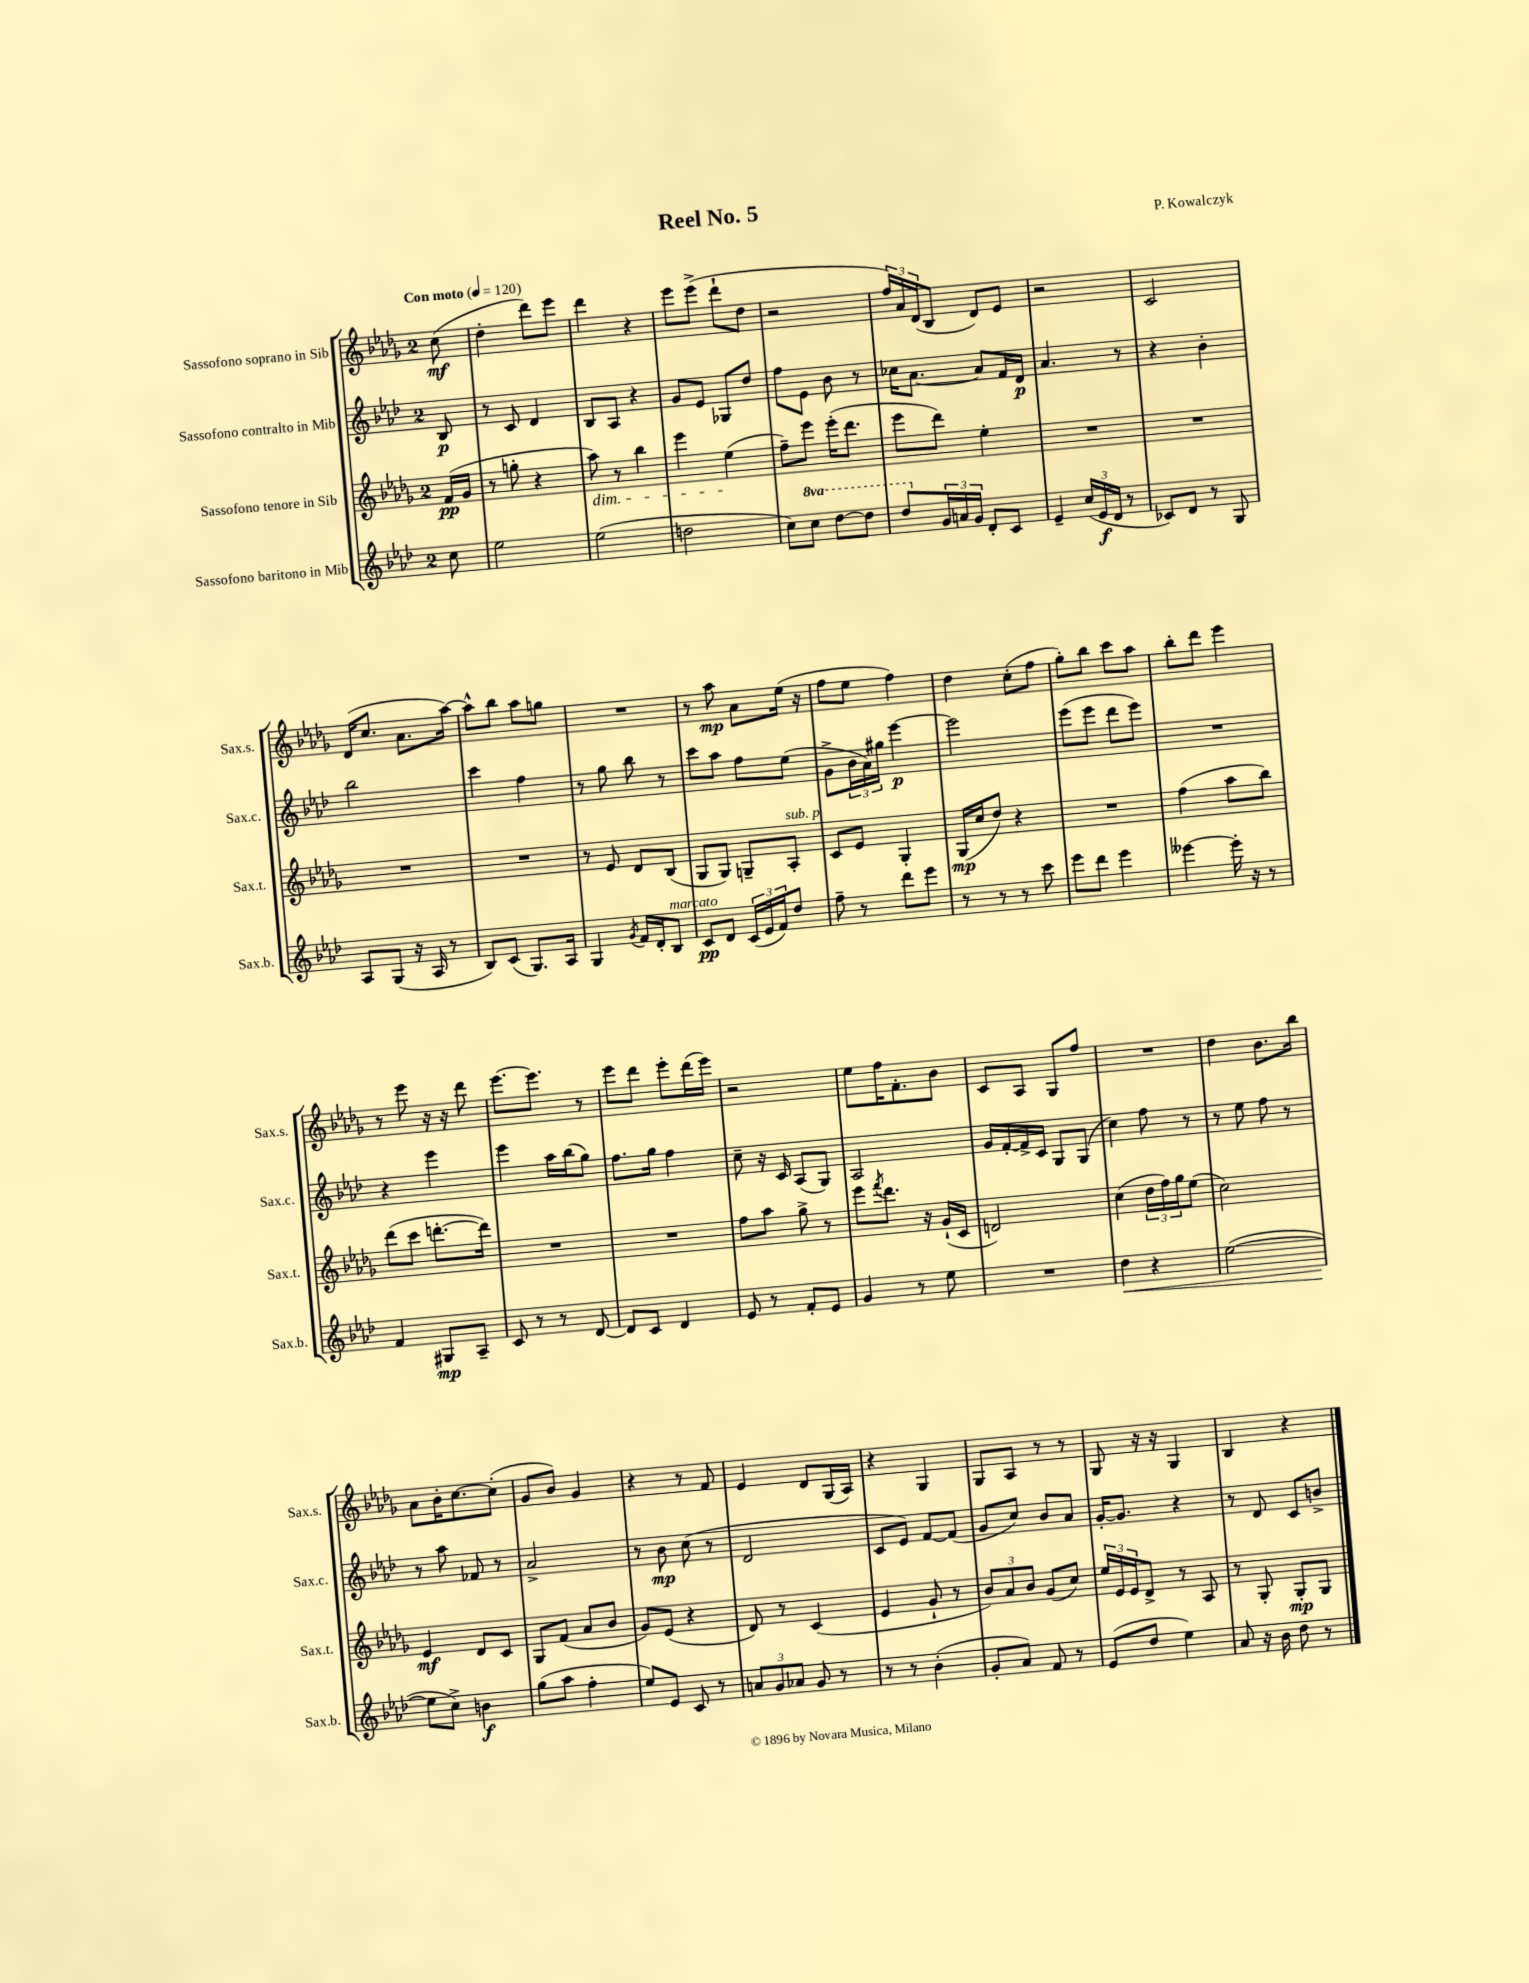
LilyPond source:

\header { title = "Reel No. 5" composer = "P. Kowalczyk" }
<<
\new StaffGroup <<
\new Staff = "s0" \with { instrumentName = "Sassofono soprano in Sib" shortInstrumentName = "Sax.s." } {
    \clef treble \key des \major \once \override Staff.TimeSignature.style = #'single-digit \time 2/4 \partial 8 \tempo "Con moto" 4 = 120
    c''8\mf( |
    des''4-. des'''8) ees'''8 |
    des'''4 r4 |
    ees'''8 ees'''8->( des'''8-! des''8 |
    r2 |
    \tuplet 3/2 { f''16) aes'16 des'16( } bes8 des'8) ees'8 |
    r2 |
    c'2 |
    des'16( c''8. aes'8. aes''16~) |
    aes''8-^ bes''8 aes''8 g''8 |
    R2 |
    r8 aes''8\mp aes'8 ees''16( r16 |
    f''8 ees''8 f''4) |
    des''4 c''8-.( f''8 |
    ges''8-.) bes''8 c'''8 aes''8 |
    bes''8-. des'''8 ees'''4 |
    r8 ees'''8 r16 r16 des'''8 |
    ees'''8.~ ees'''8. r8 |
    ees'''8 des'''8 ees'''8-. des'''16( ees'''16) |
    r2 |
    ees''8 f''16 f'8.-. bes'8 |
    c'8 aes8 ges8 f''8 |
    R2 |
    des''4 bes'8. bes''16 |
    aes'8 bes'16-. c''8.~ c''8-.( |
    ges'8 bes'8) ges'4 |
    r4 r8 f'8 |
    ees'4 des'8 ges16( aes16) |
    r4 ges4 |
    ges8 aes8 r8 r8 |
    ges8 r16 r16 ges4 |
    bes4 r4 \bar "|." |
}
\new Staff = "s1" \with { instrumentName = "Sassofono contralto in Mib" shortInstrumentName = "Sax.c." } {
    \clef treble \key aes \major \once \override Staff.TimeSignature.style = #'single-digit \time 2/4 \partial 8
    bes8\p |
    r8 c'8 des'4 |
    bes8 aes8 r4 |
    g'8 ees'8 ges8 des''8 |
    f''8 ees'8 bes'8 r8 |
    ces''16 aes'8.~ aes'8 f'16 des'16\p |
    aes'4. r8 |
    r4 bes'4-. |
    bes''2 |
    c'''4 f''4 |
    r8 g''8 bes''8 r8 |
    c'''8 aes''8 f''8 ees''8( |
    g'8-> \tuplet 3/2 { bes'16 aes'16) gis''16 } ees'''4~\p |
    ees'''2 |
    ees'''8( ees'''8 des'''8 ees'''8) |
    R2 |
    r4 ees'''4 |
    ees'''4 aes''16 bes''16( g''8) |
    f''8. g''16 f''4 |
    c''8-- r16 c'16 aes8( g8) |
    aes2 |
    g'16 f'16~-. f'16-> c'16 g8 g8( |
    c''4) f''8 r8 |
    r8 ees''8 f''8 r8 |
    r8 aes''8 fes'8 r8 |
    aes'2-> |
    r8 bes'8\mp c''8( r8 |
    des'2 |
    c'8 ees'8) f'8~ f'8( |
    g'8 c''8) bes'8 aes'8 |
    g'16~-. g'8. r4 |
    r8 des'8 c'8 b'8-> \bar "|." |
}
\new Staff = "s2" \with { instrumentName = "Sassofono tenore in Sib" shortInstrumentName = "Sax.t." } {
    \clef treble \key des \major \once \override Staff.TimeSignature.style = #'single-digit \time 2/4 \partial 8
    f'16\pp( ges'16 |
    r8 g''8-. r4 |
    aes''8\dim) r8 bes''4 |
    ees'''4 ees''4\!( |
    f''8--) ees'''8 ees'''16-.( des'''8. |
    ees'''8 des'''8) ees''4-. |
    R2 |
    R2 |
    R2 |
    R2 |
    r8 ees'8 des'8 bes8( |
    ges8 ges8) g8-- aes8-.^\markup { \italic "sub. p" } |
    c'8 ees'8 ges4-. |
    ges16\mp( c''16 des''8) r4 |
    R2 |
    f''4( aes''8 bes''8) |
    des'''8( c'''8 d'''8.~-. d'''16) |
    R2 |
    R2 |
    f''8 aes''8 ges''8-> r8 |
    ees'''8 \acciaccatura { f'''8 } des'''8. r16 ges'16-!( c'16 |
    d'2) |
    c''4( \tuplet 3/2 { des''16 f''16) ges''16 } ees''8( |
    c''2) |
    ees'4\mf des'8 c'8 |
    ges8 f'8( aes'8 bes'8 |
    ges'8) ees'8( r4 |
    des'8) r8 c'4( |
    ees'4 ges'8-! r8 |
    \tuplet 3/2 { bes'8) aes'8 bes'8 } ges'8( c''8) |
    \tuplet 3/2 { ees''16 ees'16 ees'16 } des'8-> r8 aes8 |
    r8 ges8-. ges8-.\mp ges8 \bar "|." |
}
\new Staff = "s3" \with { instrumentName = "Sassofono baritono in Mib" shortInstrumentName = "Sax.b." } {
    \clef treble \key aes \major \once \override Staff.TimeSignature.style = #'single-digit \time 2/4 \set Staff.ottavationMarkups = #ottavation-simple-ordinals \partial 8
    c''8 |
    ees''2 |
    ees''2( |
    d''2 |
    c''8) \ottava #1 c'''8 des'''8~ des'''8 |
    des'''8 \ottava #0 \tuplet 3/2 { g'16 a'16 g'16 } des'8-. c'8 |
    ees'4-- \tuplet 3/2 { c''16( ees'16\f des'16 } r8 |
    ces'8) des'8 r8 g8 |
    aes8 g8( r16 aes16 r8 |
    bes8) c'8( g8.) aes16 |
    g4 \acciaccatura { g'8 } f'16 des'16-. bes8^\markup { \italic "marcato" } |
    c'8\pp des'8 \tuplet 3/2 { c'16( ees'16 f'16) } des''8 |
    f''8-- r8 des'''8 ees'''8 |
    r8 r8 r8 c'''8 |
    ees'''8 des'''8 ees'''4 |
    eeses'''4~ eeses'''16-. r16 r8 |
    f'4 gis8\mp aes8-- |
    c'8 r8 r8 des'8~ |
    des'8 c'8 des'4 |
    ees'8 r8 f'8-. ees'8 |
    g'4 r8 ees''8 |
    R2 |
    des''4\< r4 |
    ees''2~( |
    ees''8\! c''8->) b'4\f |
    g''8( aes''8 f''4-. |
    ees''8) ees'8 c'8 r8 |
    \tuplet 3/2 { a'8 g'8 aes'8 } g'8 r8 |
    r8 r8 bes'4-.( |
    g'8-. aes'8) f'8 r8 |
    ees'8( des''8 ees''4) |
    aes'8 r16 bes'16 des''8 r8 \bar "|." |
}
>>
>>
\layout { \context { \Score \remove "Bar_number_engraver" } }
